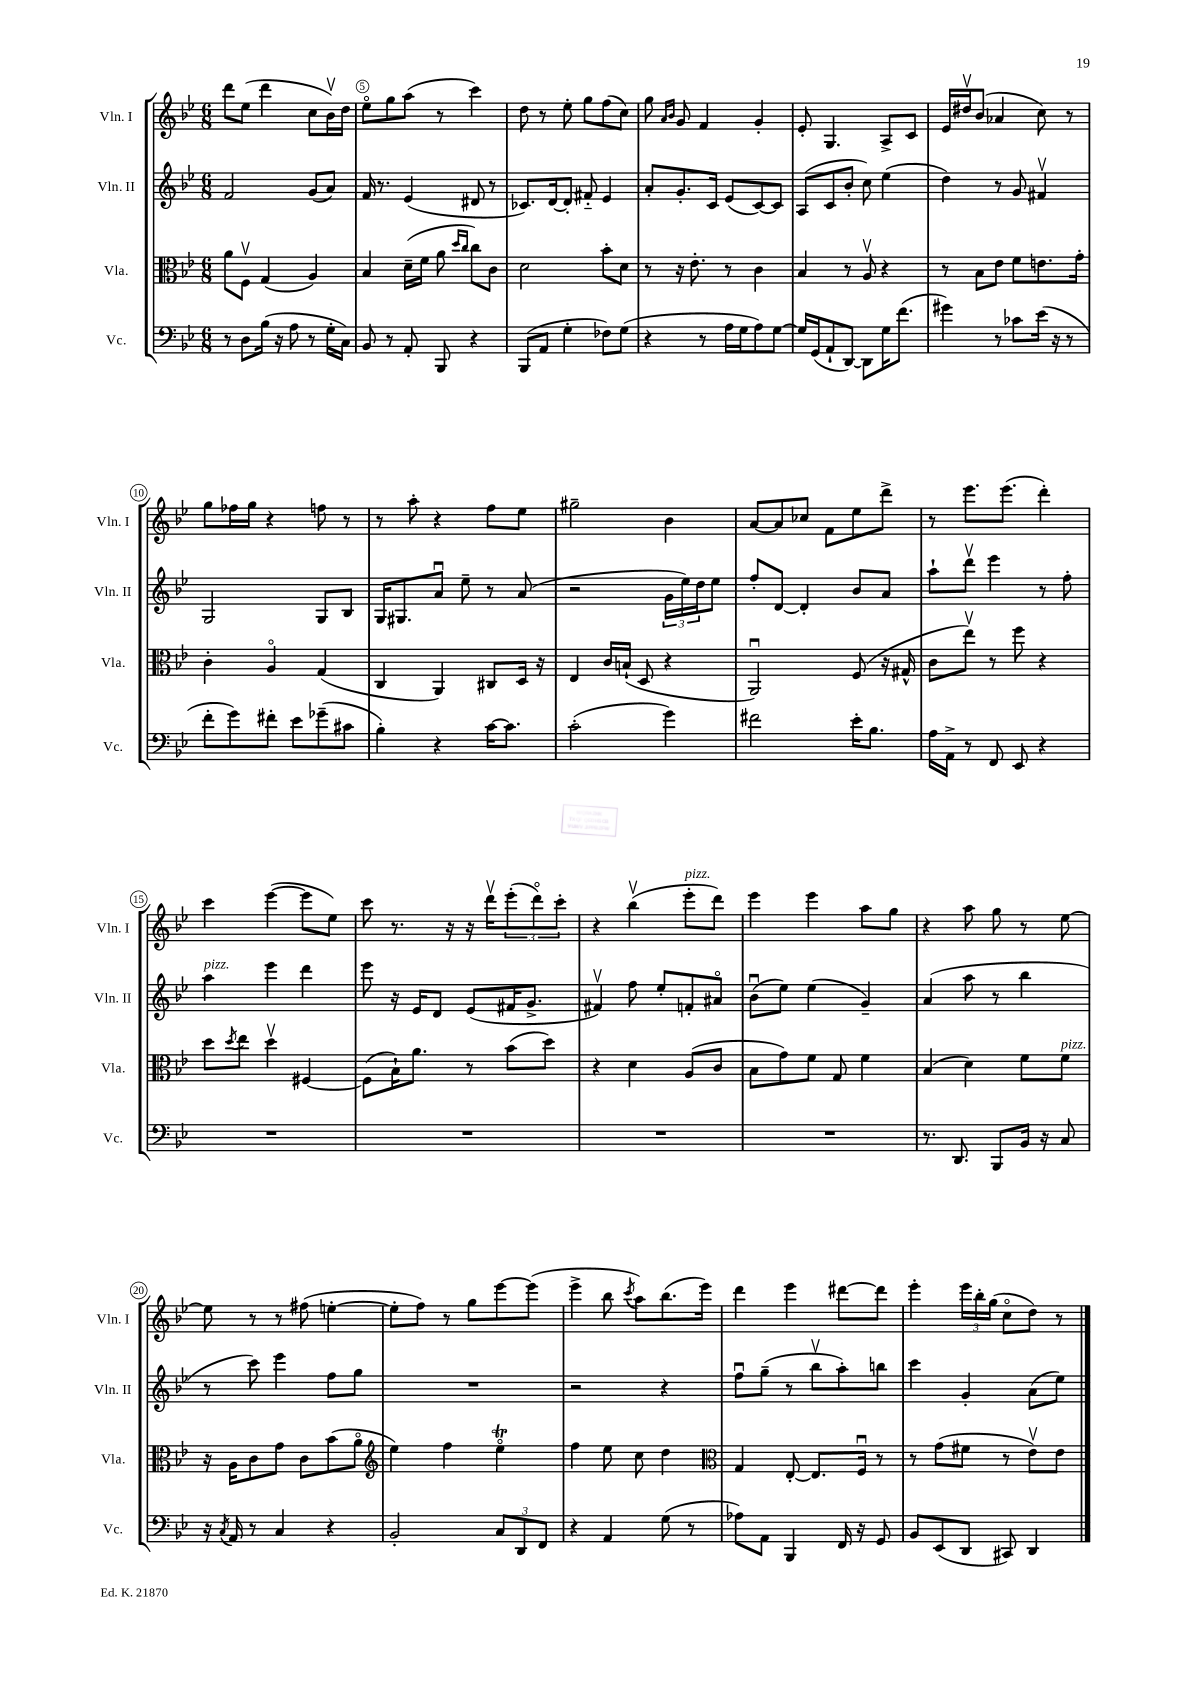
<<
\new StaffGroup <<
\new Staff = "s0" \with { instrumentName = "Vln. I" shortInstrumentName = "Vln. I" } {
    \clef treble \key bes \major \numericTimeSignature \time 6/8
    d'''8 ees''8( d'''4 c''8 bes'16\upbow) d''16 |
    ees''8\flageolet g''8 a''8( r8 c'''4) |
    d''8 r8 ees''8-. g''8 f''8( c''8) |
    g''8 \grace { a'16 bes'16 } g'8 f'4 g'4-. |
    ees'8-. g4. a8-> c'8 |
    ees'16 dis''16\upbow bes'8( aes'4 c''8) r8 |
    g''8 fes''16 g''16 r4 f''8 r8 |
    r8 a''8-. r4 f''8 ees''8 |
    gis''2-- bes'4 |
    a'8~ a'8 ces''8 f'8 ees''8 d'''8-> |
    r8 ees'''8. ees'''8.( d'''4-.) |
    c'''4 ees'''4~( ees'''8 ees''8) |
    c'''8 r8. r16 r16 d'''16\upbow \tuplet 3/2 { ees'''8-.( d'''8\flageolet) c'''8-. } |
    r4 bes''4\upbow( ees'''8-.^\markup { \italic "pizz." } d'''8) |
    ees'''4 ees'''4 a''8 g''8 |
    r4 a''8 g''8 r8 ees''8~ |
    ees''8 r8 r8 fis''8( e''4~-. |
    e''8-. f''8) r8 g''8 ees'''8~ ees'''8( |
    ees'''4-> bes''8 \acciaccatura { c'''8 } a''8) bes''8.( ees'''16) |
    d'''4 ees'''4 dis'''8~ dis'''8 |
    ees'''4-. \tuplet 3/2 { ees'''16 bes''16-. g''16( } c''8\flageolet d''8) r8 \bar "|." |
}
\new Staff = "s1" \with { instrumentName = "Vln. II" shortInstrumentName = "Vln. II" } {
    \clef treble \key bes \major \numericTimeSignature \time 6/8
    f'2 g'8( a'8) |
    f'16 r8. ees'4( dis'8 r8 |
    ces'8.) d'16~ d'8-. fis'8-_ ees'4 |
    a'8-. g'8.-. c'16 ees'8( c'8~) c'8 |
    a8( c'8 bes'8-. c''8) ees''4( |
    d''4) r8 g'8 fis'4\upbow |
    g2 g8 bes8 |
    g16 gis8. a'8\downbow ees''8-- r8 a'8( |
    r2 \tuplet 3/2 { g'16 ees''16) d''16 } ees''8 |
    f''8-. d'8~ d'4-. bes'8 a'8 |
    a''8-! d'''8\upbow ees'''4 r8 f''8-. |
    a''4^\markup { \italic "pizz." } ees'''4 d'''4 |
    ees'''8 r16 ees'16 d'8 ees'8( fis'16 g'8.-> |
    fis'4\upbow) f''8 ees''8-. f'8-. ais'8\flageolet |
    bes'8\downbow( ees''8) ees''4( g'4--) |
    a'4( a''8 r8 bes''4 |
    r8 c'''8) ees'''4 f''8 g''8 |
    R2. |
    r2 r4 |
    f''8\downbow g''8--( r8 bes''8\upbow a''8-.) b''8 |
    c'''4 g'4-. a'8( ees''8) \bar "|." |
}
\new Staff = "s2" \with { instrumentName = "Vla." shortInstrumentName = "Vla." } {
    \clef alto \key bes \major \numericTimeSignature \time 6/8
    a'8 f8\upbow g4( a4) |
    bes4 d'16--( f'16 a'8 \grace { d''16 c''16 } c''8) c'8 |
    d'2 bes'8-. d'8 |
    r8 r16 ees'8.-. r8 c'4 |
    bes4 r8 a8\upbow r4 |
    r8 bes8 ees'8 f'8 e'8. g'16-. |
    c'4-. a4\flageolet g4( |
    c4 a,4) cis8 d16 r16 |
    ees4 c'16 b16-!( d8 r4 |
    a,2\downbow) f8( r16 gis16-^ |
    c'8 ees''8\upbow) r8 f''8 r4 |
    d''8 \acciaccatura { d''8 } ees''8 d''4\upbow fis4~ |
    fis8( bes16-!) a'8. r8 bes'8( d''8) |
    r4 d'4 a8( c'8 |
    bes8 g'8) f'8 g8 f'4 |
    bes4( d'4) f'8 f'8^\markup { \italic "pizz." } |
    r16 a16 c'8 g'8 c'8 bes'8( a'8\flageolet |
    \clef treble ees''4) f''4 ees''4\flageolet\trill |
    f''4 ees''8 c''8 d''4 |
    \clef alto g4 ees8~-. ees8. f16\downbow r8 |
    r8 g'8( fis'8 r8 ees'8\upbow) ees'8 \bar "|." |
}
\new Staff = "s3" \with { instrumentName = "Vc." shortInstrumentName = "Vc." } {
    \clef bass \key bes \major \numericTimeSignature \time 6/8
    r8 d8 bes16( r16 a8 r8 g16-. c16) |
    bes,8 r8 a,8-. bes,,8 r4 |
    bes,,8( a,8 g4-. fes8) g8( |
    r4 r8 a16 g16 a8) g8~ |
    g16 g,16( a,8-! d,8~) d,8 g16 f'8.( |
    gis'4) r8 ces'8 ees'16( r16 r8 |
    f'8-. g'8) fis'8-. ees'8 ges'8--( cis'8 |
    bes4-.) r4 c'16~ c'8. |
    c'2-.( g'4) |
    fis'2 ees'16-. bes8. |
    a16 a,16-> r8 f,8 ees,8 r4 |
    R2. |
    R2. |
    R2. |
    R2. |
    r8. d,8. bes,,8 bes,16 r16 c8 |
    r16 \acciaccatura { c8 } a,16 r8 c4 r4 |
    bes,2-. \tuplet 3/2 { c8 d,8 f,8 } |
    r4 a,4 g8( r8 |
    aes8) a,8 bes,,4 f,16 r16 g,8 |
    bes,8 ees,8( d,8 cis,8) d,4 \bar "|." |
}
>>
>>
\layout { \context { \Score currentBarNumber = #4 \override BarNumber.break-visibility = ##(#f #t #t) barNumberVisibility = #(every-nth-bar-number-visible 5) \override BarNumber.stencil = #(make-stencil-circler 0.1 0.3 ly:text-interface::print) } }
